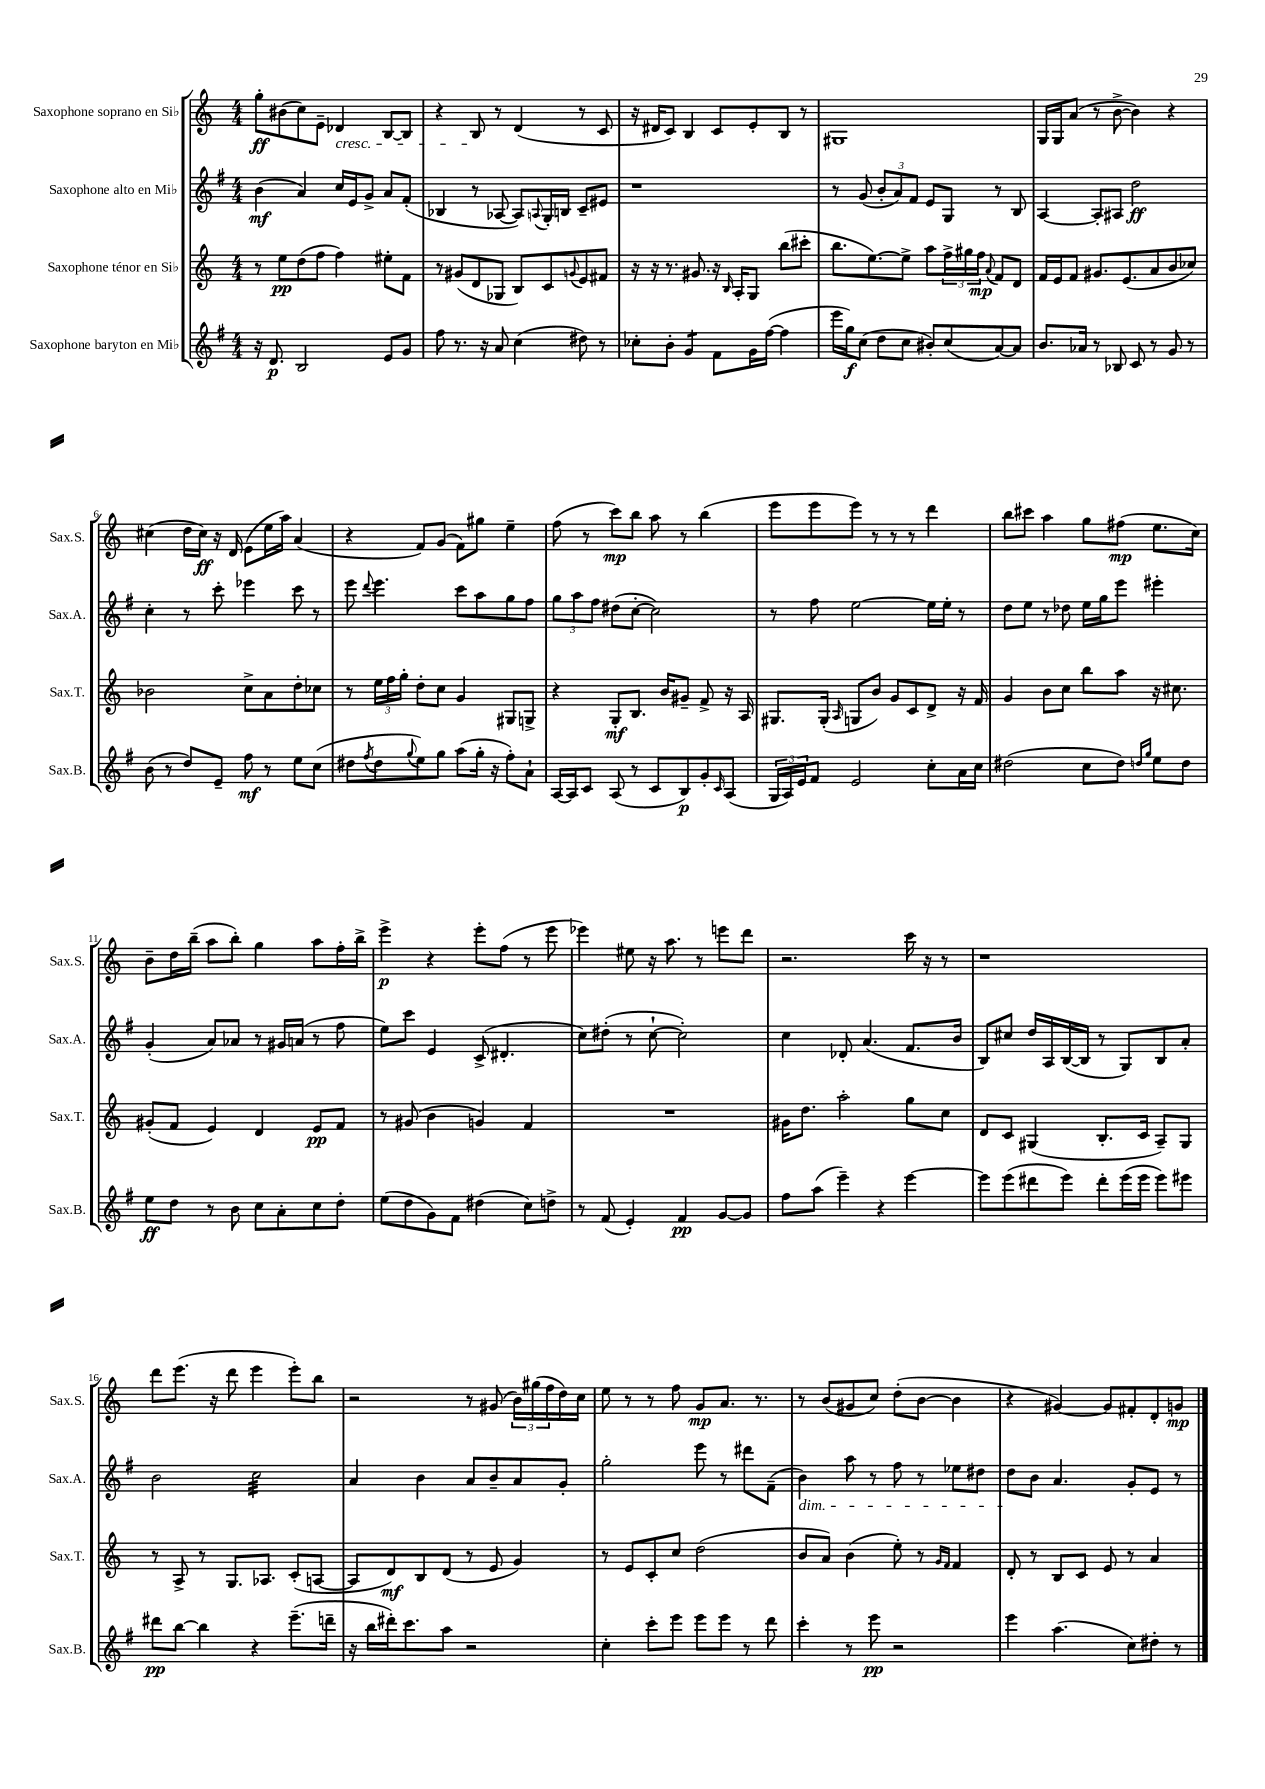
<<
\new StaffGroup <<
\new Staff = "s0" \with { instrumentName = "Saxophone soprano en Sib" shortInstrumentName = "Sax.S." } {
    \clef treble \key c \major \numericTimeSignature \time 4/4
    g''8-.\ff bis'8( c''8) e'8-- des'4\cresc b8~ b8 |
    r4 b8\! r8 d'4( r8 c'8 |
    r16 dis'16 c'8) b4 c'8 e'8-. b8 r8 |
    gis1 |
    g16 g16 a'8( r8 b'8~-> b'4) r4 |
    cis''4( d''16 cis''16\ff) r16 d'16 e'8( e''16 a''16) a'4( |
    r4 f'8) g'8( f'8) gis''8 e''4-- |
    f''8( r8 c'''8\mp) b''8 a''8 r8 b''4( |
    e'''8 e'''8 e'''8) r8 r8 r8 d'''4 |
    b''8 cis'''8 a''4 g''8 fis''8\mp( e''8. c''16) |
    b'8-- d''16 b''16--( a''8 b''8-.) g''4 a''8 f''16-. b''16-> |
    e'''4->\p r4 e'''8-. f''8( r8 e'''8 |
    ees'''4) eis''8 r16 a''8. r8 e'''8 d'''8 |
    r2. c'''16 r16 r8 |
    r1 |
    d'''8 e'''8.( r16 d'''8 e'''4 e'''8-.) b''8 |
    r2 r8 gis'8( \tuplet 3/2 { b'16) gis''16( f''16 } d''16) c''16 |
    e''8 r8 r8 f''8 g'8\mp a'8. r8. |
    r8 b'8( gis'8 c''8) d''8-.( b'8~ b'4 |
    r4 gis'4~) gis'8 fis'8-. d'8-. g'8\mp \bar "|." |
}
\new Staff = "s1" \with { instrumentName = "Saxophone alto en Mib" shortInstrumentName = "Sax.A." } {
    \clef treble \key g \major \numericTimeSignature \time 4/4
    b'4\mf( a'4) c''16 e'16 g'8-> a'8 fis'8-.( |
    bes4 r8 aes8~ aes8) \appoggiatura { a8 } g16-. b16 c'8-- eis'8 |
    r1 |
    r8 g'8( \tuplet 3/2 { b'8-. a'8) fis'8 } e'8 g8 r8 b8 |
    a4~ a8-. ais8 d''2\ff |
    c''4-. r8 c'''8-. ees'''4 c'''8 r8 |
    e'''8 \appoggiatura { d'''8 } e'''4. c'''8 a''8 g''8 fis''8 |
    \tuplet 3/2 { g''8 a''8 fis''8 } dis''8( c''8~-. c''2) |
    r8 fis''8 e''2~ e''16 e''16-. r8 |
    d''8 e''8 r8 des''8 e''16 g''16 e'''8 eis'''4-. |
    g'4-.( a'8) aes'8 r8 gis'16 a'16( r8 fis''8 |
    e''8) c'''8 e'4 c'8->( dis'4.-. |
    c''8) dis''8-.( r8 c''8~-! c''2-.) |
    c''4 des'8-. a'4.( fis'8. b'16 |
    b8) cis''8 d''16 a16 b16~( b16 r8 g8) b8 a'8-. |
    b'2 c''2:32 |
    a'4 b'4 a'8 b'8-- a'8 g'8-. |
    g''2-. e'''8 r8 dis'''8 fis'8--( |
    b'4\dim) a''8 r8 fis''8 r8 ees''8 dis''8 |
    d''8\! b'8 a'4. g'8-. e'8 r8 \bar "|." |
}
\new Staff = "s2" \with { instrumentName = "Saxophone ténor en Sib" shortInstrumentName = "Sax.T." } {
    \clef treble \key c \major \numericTimeSignature \time 4/4
    r8 e''8\pp d''8( f''8 f''4) eis''8-. f'8 |
    r8 gis'8( d'8 ges8 b8) c'8 \appoggiatura { g'8 } e'8 fis'8 |
    r16 r16 r8. gis'8. r16 \grace { b16 } a16-. g8 b''8( cis'''8-. |
    b''8. e''8.~) e''8-> a''8 \tuplet 3/2 { f''16-> gis''16 f''16\mp } \appoggiatura { a'8 } f'8 d'8 |
    f'16 e'16 f'8 gis'8. e'8.( a'8 b'8 ces''8) |
    bes'2 c''8-> a'8 d''8-. ces''8 |
    r8 \tuplet 3/2 { e''16 f''16 g''16-. } d''8-. c''8 g'4 gis8 g8-> |
    r4 g8-.\mf b8. b'16 gis'8-- f'8-> r16 a16 |
    gis8. gis16-.( \grace { a16 } g8 b'8) g'8 c'8 d'8-> r16 f'16 |
    g'4 b'8 c''8 b''8 a''8 r16 cis''8. |
    gis'8-.( f'8 e'4) d'4 e'8\pp f'8 |
    r8 gis'8( b'4 g'4) f'4 |
    R1 |
    gis'16 d''8. a''2-. g''8 c''8 |
    d'8 c'8 gis4( b8.-. c'16 a8--) gis8 |
    r8 a8-> r8 g8. aes8. c'8-.( a8~ |
    a8 d'8\mf) b8 d'8( r8 e'8 g'4) |
    r8 e'8 c'8-. c''8 d''2( |
    b'8 a'8) b'4( e''8-.) r8 \grace { g'16 f'16 } f'4 |
    d'8-. r8 b8 c'8 e'8 r8 a'4 \bar "|." |
}
\new Staff = "s3" \with { instrumentName = "Saxophone baryton en Mib" shortInstrumentName = "Sax.B." } {
    \clef treble \key g \major \numericTimeSignature \time 4/4
    r16 d'8.\p b2 e'8 g'8 |
    fis''8 r8. r16 a'8 c''4( dis''8) r8 |
    ces''8-. b'8-. g'4:8 fis'8 g'16 fis''16~( fis''4 |
    e'''16 g''16\f) c''8( d''8 c''8 bis'8-.) c''8( a'8~) a'8 |
    b'8. aes'16 r8 bes8 c'8 r8 g'8 r8 |
    b'8( r8 d''8) e'8-- fis''8\mf r8 e''8 c''8( |
    dis''8 \acciaccatura { fis''8 } dis''8 \appoggiatura { g''8 } e''8) g''8 a''8( g''16-. r16 fis''8-.) a'8-! |
    a16~ a16 c'8 a8( r8 c'8 b8\p) g'8-. \grace { c'16 } a8( |
    \tuplet 3/2 { g16 a16) e'16 } fis'8 e'2 c''8-. a'16 c''16 |
    dis''2( c''8 dis''8) \grace { d''16 g''16 } e''8 d''8 |
    e''8\ff d''8 r8 b'8 c''8 a'8-. c''8 d''8-. |
    e''8( d''8 g'8) fis'8 dis''4( c''8) d''8-> |
    r8 fis'8( e'4-.) fis'4\pp g'8~ g'8 |
    fis''8 a''8( e'''4--) r4 e'''4~ |
    e'''8 e'''8( dis'''8 e'''8) dis'''8-. e'''16( e'''16 e'''8) eis'''8 |
    dis'''8\pp b''8~ b''4 r4 e'''8.--( d'''16-- |
    r16 b''16 dis'''16-.) c'''8. a''8 r2 |
    c''4-. c'''8-. e'''8 e'''8 e'''8 r8 d'''8 |
    c'''4-. r8 e'''8\pp r2 |
    e'''4 a''4.( c''8) dis''8-. r8 \bar "|." |
}
>>
>>
